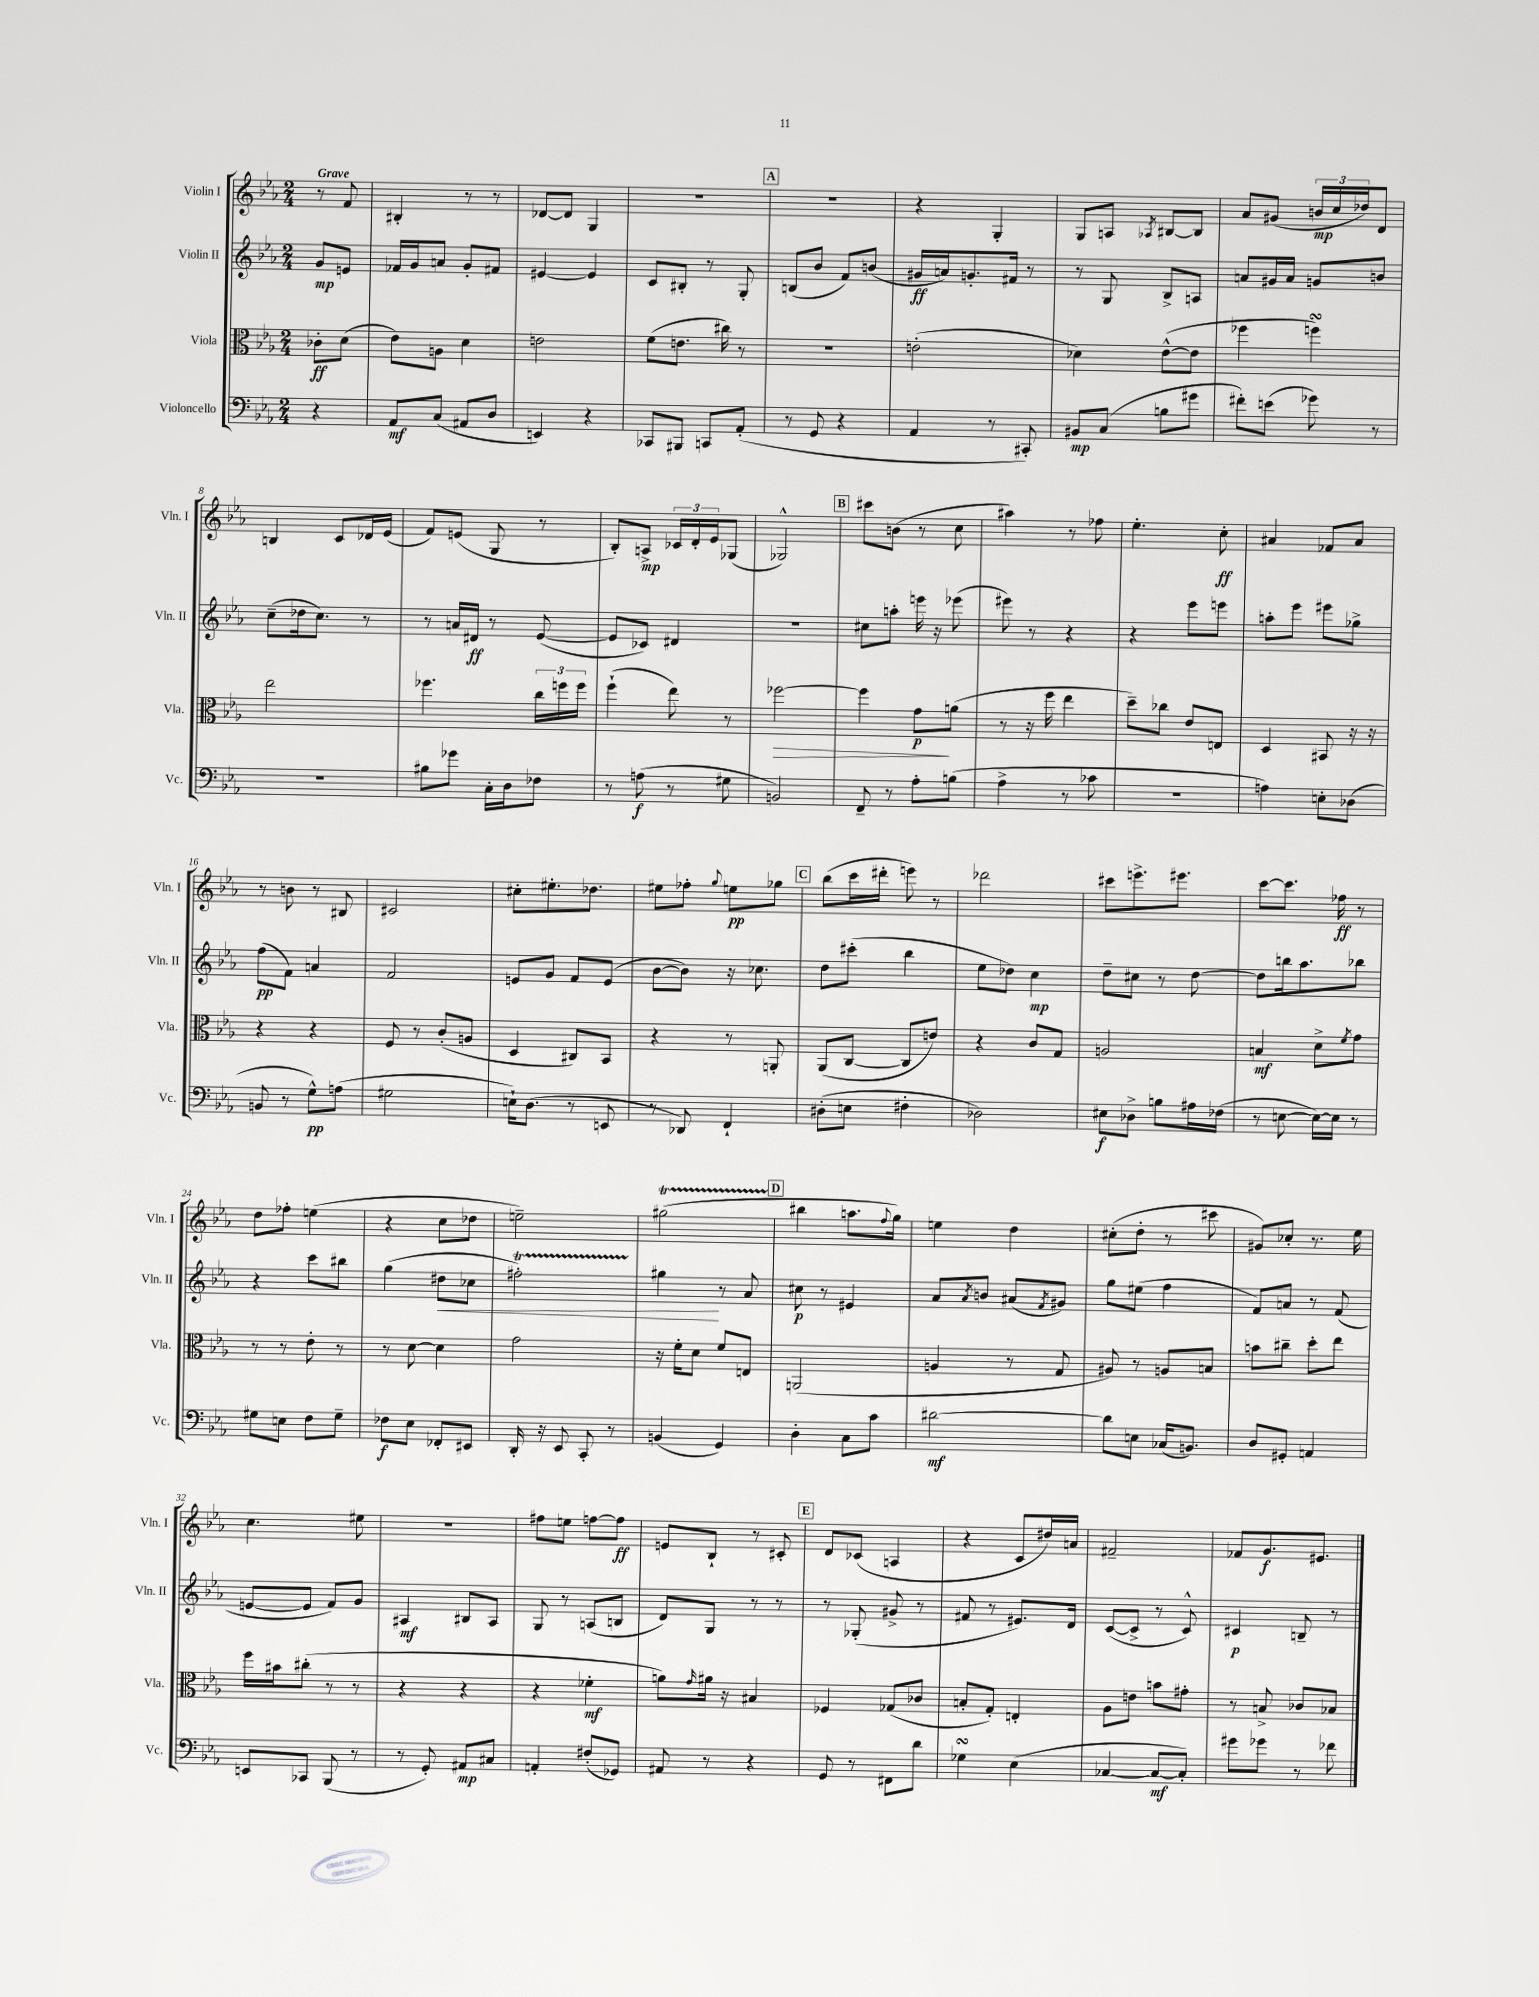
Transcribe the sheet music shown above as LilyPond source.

<<
\new StaffGroup <<
\new Staff = "s0" \with { instrumentName = "Violin I" shortInstrumentName = "Vln. I" } {
    \clef treble \key ees \major \numericTimeSignature \time 2/4 \partial 4 \tempo "Grave"
    r8 f'8 |
    bis4-. r8 r8 |
    des'8~ des'8 g4 |
    r2 |
    \mark \markup { \box "A" } r2 |
    r4 g4-. |
    g8 a8 \acciaccatura { aes8 } bis8~ bis8 |
    aes'8 gis'8( \tuplet 3/2 { b'16\mp c''16 des''16) } d'8 |
    b4 c'8 des'16 ees'16( |
    f'8) e'8( g8 r8 |
    bes8-.) a8->\mp \tuplet 3/2 { ces'16 d'16-. ees'16 } ges8( |
    ges2-^) |
    \mark \markup { \box "B" } cis'''8 b'8( r8 c''8 |
    ais''4) r8 fes''8 |
    ees''4.-. c''8-.\ff |
    ais'4 fes'8 ais'8 |
    r8 b'8 r8 bis8 |
    cis'2 |
    cis''8-. eis''8.-. des''8. |
    eis''8 fes''8-. \appoggiatura { g''8 } e''8\pp ges''8 |
    \mark \markup { \box "C" } bes''8( c'''16 dis'''16-. e'''8) r8 |
    des'''2 |
    cis'''8 e'''8.-> eis'''8. |
    c'''8~ c'''8. fes''16\ff r8 |
    d''8 fes''8-. e''4( |
    r4 c''8 des''8 |
    e''2--) |
    gis''2\startTrillSpan( |
    \mark \markup { \box "D" } bis''4\stopTrillSpan a''8. \appoggiatura { f''8 } g''16) |
    e''4 d''4 |
    cis''8-.( d''8-. r8 cis'''8 |
    gis'8) ces''8-. r8. ees''16 |
    c''4. eis''8 |
    R2 |
    fis''8 e''8 f''8~ f''8\ff |
    e'8 bes8-! r8 cis'8-. |
    \mark \markup { \box "E" } d'8 ces'8( a4 |
    r4 c'8 dis''16) a'16 |
    fis'2-- |
    fes'8 g'8.\f eis'8. \bar "|." |
}
\new Staff = "s1" \with { instrumentName = "Violin II" shortInstrumentName = "Vln. II" } {
    \clef treble \key ees \major \numericTimeSignature \time 2/4 \partial 4
    g'8\mp e'8 |
    fes'16 g'16 a'8 g'8-. fis'8 |
    eis'4~ eis'4 |
    c'8 bis8-. r8 g8-. |
    \mark \markup { \box "A" } b8( bes'8 f'8) b'8( |
    gis'16\ff a'16) g'8.-. fis'16 r8 |
    r8 g8 bes8-> a8 |
    a'8 gis'16 a'16 g'8 b'8 |
    c''8--( des''16 c''8.) r8 |
    r8 a'16 dis'16\ff r8 ees'8~( |
    ees'8 ces'8) dis'4 |
    R2 |
    \mark \markup { \box "B" } cis''8 a''8-. e'''16 r16 ees'''8( |
    eis'''8) r8 r4 |
    r4 ees'''8 e'''8 |
    a''8-. ees'''8 eis'''8 ges''8-> |
    f''8\pp( f'8) a'4 |
    f'2 |
    e'8 g'8 f'8 e'8( |
    bes'8~ bes'8) r16 ces''8. |
    \mark \markup { \box "C" } d''8 cis'''8-.( bes''4 |
    ees''8 des''8) c''4\mp |
    d''8-- cis''8 r8 d''8~ |
    d''8 b''16 aes''8. bes''8 |
    r4 c'''8 bis''8 |
    g''4( dis''8\< ces''8 |
    fis''2-.\startTrillSpan) |
    gis''4\stopTrillSpan\! r8 aes'8 |
    \mark \markup { \box "D" } cis''8\p r8 eis'4 |
    aes'8 \acciaccatura { aes'8 } b'8 ais'8( \acciaccatura { f'8 } gis'8) |
    g''8 eis''8( f''4 |
    f'8) a'8 r8 f'8( |
    e'8~ e'8 f'8) g'8 |
    ais4\mf bis8 ais8 |
    g8 r8 a8( b8 |
    d'8) g8 r8 r8 |
    \mark \markup { \box "E" } r8 ges8-.( gis'8-> r8 |
    fis'8 r8 eis'8.) d'16 |
    c'8~( c'8-> r8 c'8-^) |
    cis'4\p b8-- r8 \bar "|." |
}
\new Staff = "s2" \with { instrumentName = "Viola" shortInstrumentName = "Vla." } {
    \clef alto \key ees \major \numericTimeSignature \time 2/4 \partial 4
    ces'8-.\ff d'8( |
    ees'8) a8 d'4 |
    e'2 |
    f'8( e'8. cis''16) r8 |
    \mark \markup { \box "A" } r2 |
    e'2-.( |
    des'4) ees'8~-^( ees'8 |
    fes''4 f''4\turn) |
    ees''2 |
    fes''4. \tuplet 3/2 { c''16 f''16 f''16 } |
    f''4-!( ees''8) r8 |
    fes''2~\> |
    \mark \markup { \box "B" } fes''4 g'8\p\! a'8( |
    r8 r16 f''16 ees''4 |
    d''8--) ces''8 ees'8 e8 |
    d4 bis,8 r16 r16 |
    r4 r4 |
    f8 r8 c'8-.( a8 |
    d4 cis8) bes,8 |
    r4 r8 a,8-. |
    \mark \markup { \box "C" } aes,8( c8~ c8 e'8) |
    r4 c'8 g8 |
    a2 |
    b4\mf d'8-> \acciaccatura { f'8 } g'8 |
    r8 r8 ees'8-. r8 |
    r8 d'8~ d'4 |
    g'2 |
    r16 f'16-. d'8 f'8 e8 |
    \mark \markup { \box "D" } a,2( |
    a4 r8 g8 |
    ais8) r8 a8 b8 |
    b'8 cis''8-- d''8-. ees''8 |
    f''16 bis'16 cis''8-.( r8 r8 |
    r4 r4 |
    r4 fes'4-.\mf |
    a'8) \grace { g'16 } ais'16 r16 bis4 |
    \mark \markup { \box "E" } fes4 ges8( ces'8 |
    b8-. g8-.) e4-. |
    aes8 e'8 b'8 gis'8-. |
    r8 b8-> ces'8 bes8 \bar "|." |
}
\new Staff = "s3" \with { instrumentName = "Violoncello" shortInstrumentName = "Vc." } {
    \clef bass \key ees \major \numericTimeSignature \time 2/4 \partial 4
    r4 |
    aes,8\mf c8( ais,8 d8 |
    e,4) r4 |
    ces,8 bis,,8 c,8 aes,8-.( |
    \mark \markup { \box "A" } r8 g,8 r4 |
    aes,4 r8 cis,8-.) |
    bis,8\mp c8( b8 gis'8 |
    fis'8-.) e'8( ges'8) r8 |
    R2 |
    bis8 ges'8 c16-. d16 fes8 |
    r8 a8\f( r8 gis8 |
    b,2) |
    \mark \markup { \box "B" } f,8-- r8 aes8-. b8( |
    aes4-> r8 ces'8 |
    r2 |
    a4) e8-. des8( |
    b,8 r8 g8-^\pp) a8( |
    gis2 |
    e16-!) d8.( r8 e,8 |
    r8 des,8) f,4-! |
    \mark \markup { \box "C" } dis8-.( e8 fis4-. |
    des2) |
    eis8\f des8-> b8 ais16 fes16( |
    r8 e8~ e16~) e16 r8 |
    gis8 e8 f8 gis8-- |
    fes8\f ees8 fes,8-. eis,8 |
    d,16-. r16 ees,8 c,8-. r8 |
    b,4( g,4) |
    \mark \markup { \box "D" } d4-. c8 c'8 |
    dis'2~\mf |
    dis'8 e8 ces16( b,8.) |
    d8 gis,8-. a,4 |
    e,8 ces,8 bes,,8( r8 |
    r8 g,8-.) ais,8\mp cis8 |
    a,4-. fis8-.( ges,8) |
    ais,8 r8 r4 |
    \mark \markup { \box "E" } g,8 r8 fis,8 d'8 |
    ges4\turn ees4( |
    ces4~ ces8~\mf ces8-.) |
    gis'8 ges'8 r8 fes'8 \bar "|." |
}
>>
>>
